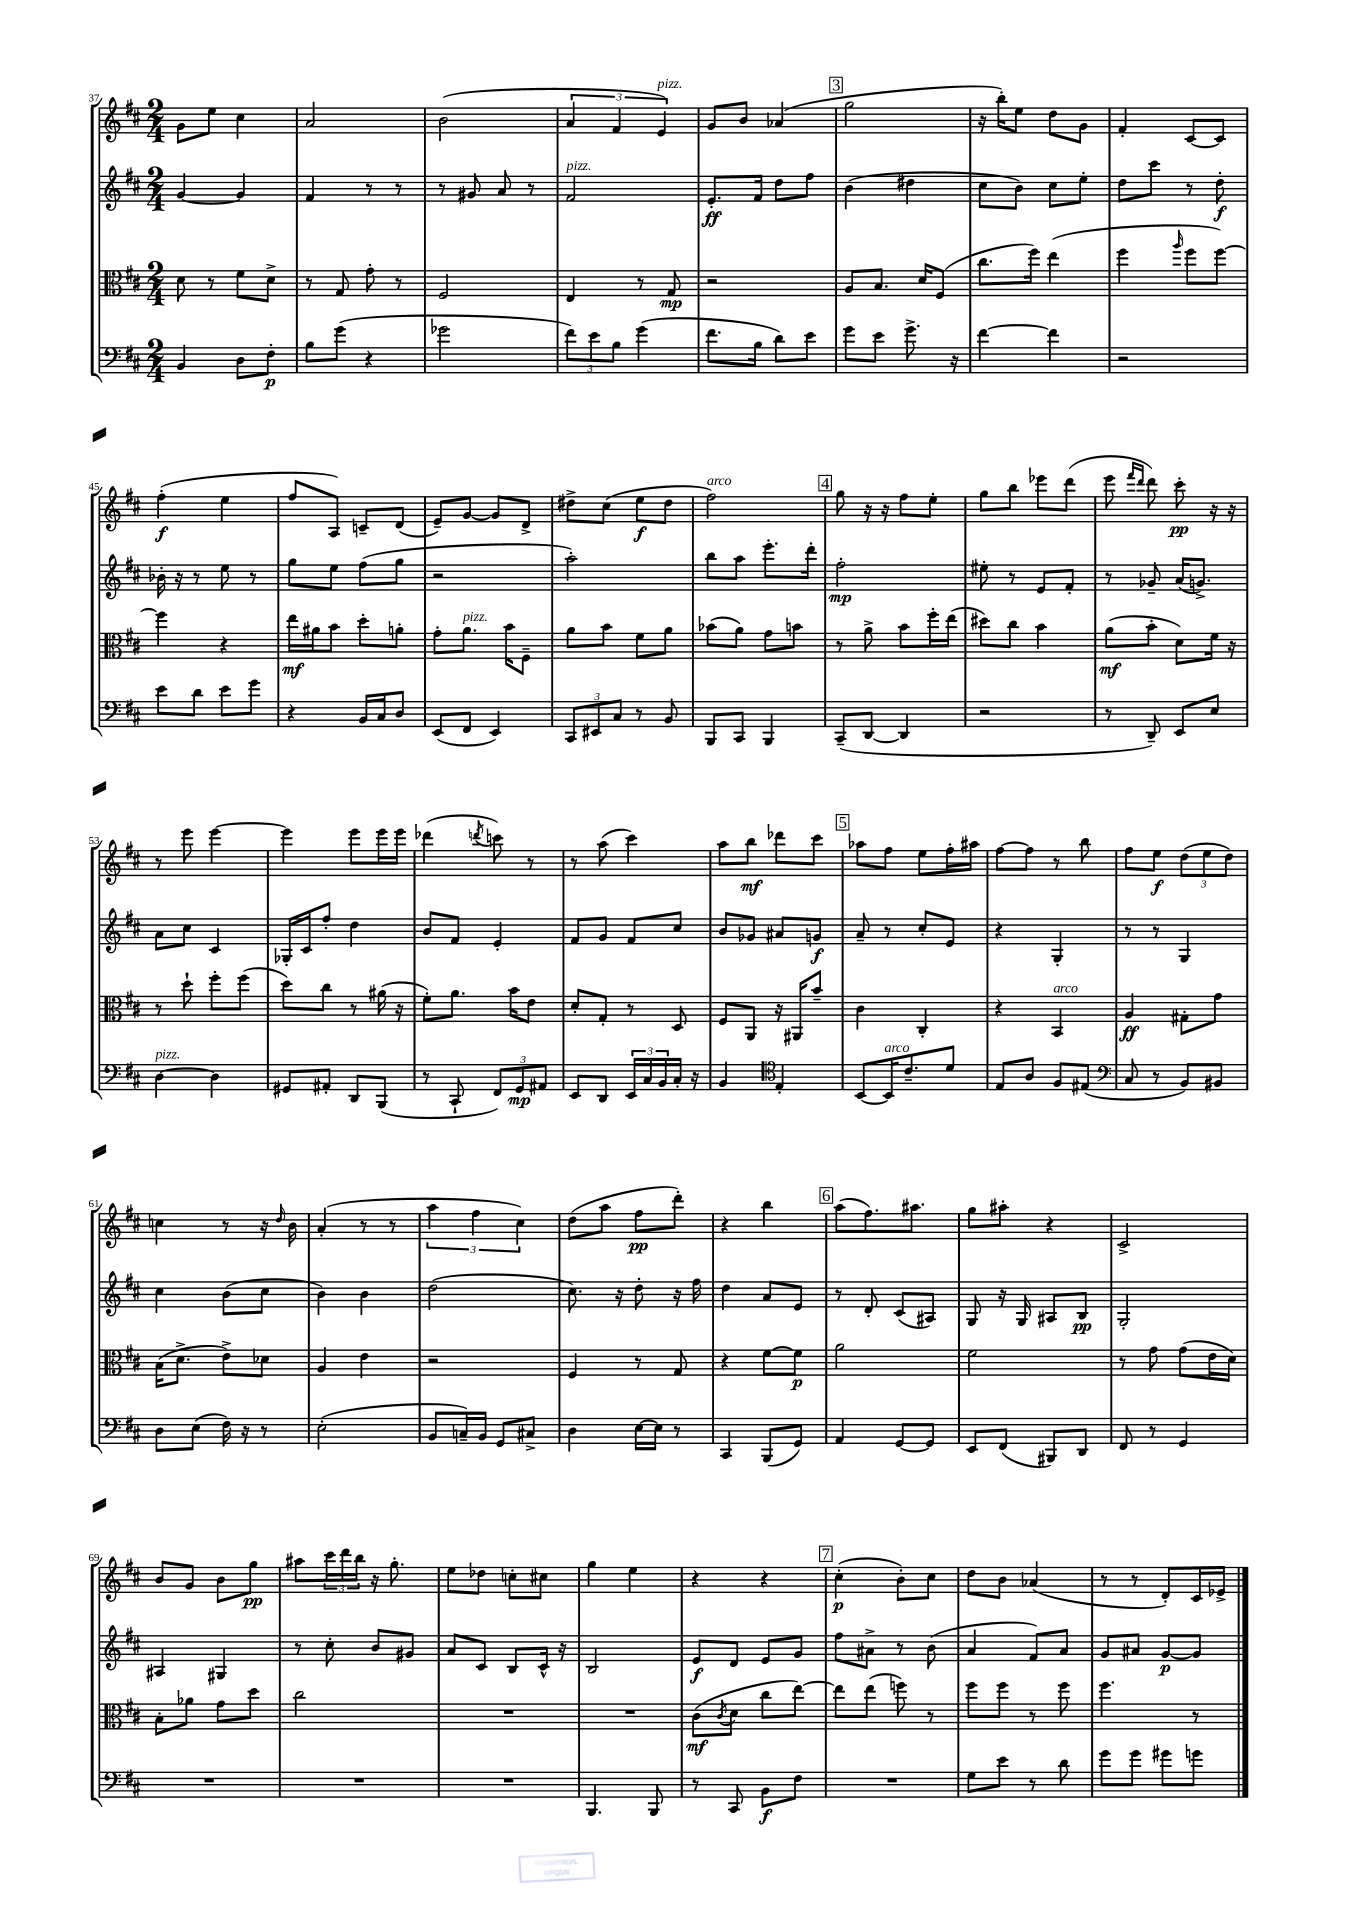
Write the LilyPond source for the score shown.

<<
\new StaffGroup <<
\new Staff = "s0" {
    \clef treble \key d \major \numericTimeSignature \time 2/4
    g'8 e''8 cis''4 |
    a'2 |
    b'2( |
    \tuplet 3/2 { a'4 fis'4 e'4^\markup { \italic "pizz." }) } |
    g'8 b'8 aes'4( |
    \mark \markup { \box "3" } g''2 |
    r16 b''16-.) e''8 d''8 g'8 |
    fis'4-. cis'8~ cis'8 |
    fis''4-.\f( e''4 |
    fis''8 a8) c'8-- d'8( |
    e'8--) g'8~ g'8 d'8-> |
    dis''8-> cis''8( e''8\f dis''8 |
    fis''2^\markup { \italic "arco" }) |
    \mark \markup { \box "4" } g''8 r16 r16 fis''8 e''8-. |
    g''8 b''8 ees'''8 d'''8( |
    e'''8 \grace { fis'''16 d'''16 } d'''8) cis'''8-.\pp r16 r16 |
    r8 e'''8 e'''4~ |
    e'''4 e'''8 e'''16 e'''16 |
    des'''4( \acciaccatura { d'''8 } c'''8) r8 |
    r8 a''8( cis'''4) |
    a''8 b''8\mf des'''8 cis'''8 |
    \mark \markup { \box "5" } aes''8 fis''8 e''8 fis''16-. ais''16 |
    fis''8~ fis''8 r8 b''8 |
    fis''8 e''8\f \tuplet 3/2 { d''8( e''8 d''8) } |
    c''4 r8 r16 \grace { d''16 } b'16 |
    a'4-.( r8 r8 |
    \tuplet 3/2 { a''4 fis''4 cis''4) } |
    d''8( a''8 fis''8\pp d'''8-.) |
    r4 b''4 |
    \mark \markup { \box "6" } a''8( fis''8.) ais''8. |
    g''8 ais''8-. r4 |
    cis'2-> |
    b'8 g'8 b'8 g''8\pp |
    ais''8 \tuplet 3/2 { cis'''16 d'''16 b''16 } r16 g''8.-. |
    e''8 des''8 c''8-. cis''8 |
    g''4 e''4 |
    r4 r4 |
    \mark \markup { \box "7" } cis''4-.\p( b'8-.) cis''8 |
    d''8 b'8 aes'4( |
    r8 r8 d'8-.) cis'16 ees'16-> \bar "|." |
}
\new Staff = "s1" {
    \clef treble \key d \major \numericTimeSignature \time 2/4
    g'4~ g'4 |
    fis'4 r8 r8 |
    r8 gis'8 a'8 r8 |
    fis'2^\markup { \italic "pizz." } |
    e'8.-.\ff fis'16 d''8 fis''8 |
    \mark \markup { \box "3" } b'4( dis''4 |
    cis''8 b'8) cis''8 e''8-. |
    d''8 cis'''8 r8 d''8-.\f |
    bes'16-. r16 r8 e''8 r8 |
    g''8 e''8 fis''8( g''8 |
    r2 |
    a''2-.) |
    b''8 a''8 e'''8.-. d'''16-. |
    \mark \markup { \box "4" } fis''2-.\mp |
    eis''8-. r8 e'8 fis'8-. |
    r8 ges'8-- a'16( g'8.->) |
    a'8 cis''8 cis'4 |
    ges16-. cis'16 fis''8-. d''4 |
    b'8 fis'8 e'4-. |
    fis'8 g'8 fis'8 cis''8 |
    b'8 ges'8 ais'8 g'8\f |
    \mark \markup { \box "5" } a'8-- r8 cis''8-. e'8 |
    r4 g4-. |
    r8 r8 g4 |
    cis''4 b'8( cis''8 |
    b'4) b'4 |
    d''2( |
    cis''8.) r16 d''8-. r16 fis''16 |
    d''4 a'8 e'8 |
    \mark \markup { \box "6" } r8 d'8-. cis'8( ais8) |
    g8 r16 g16 ais8 b8\pp |
    g2-. |
    ais4 gis4 |
    r8 cis''8-. b'8 gis'8 |
    a'8 cis'8 b8 cis'16-^ r16 |
    b2 |
    e'8\f d'8 e'8 g'8 |
    \mark \markup { \box "7" } fis''8 ais'8-> r8 b'8( |
    a'4 fis'8) a'8 |
    g'8 ais'8 g'8~\p g'8 \bar "|." |
}
\new Staff = "s2" {
    \clef alto \key d \major \numericTimeSignature \time 2/4
    d'8 r8 fis'8 d'8-> |
    r8 g8 g'8-. r8 |
    fis2 |
    e4 r8 g8\mp |
    r2 |
    \mark \markup { \box "3" } a8 b8. d'16 fis8( |
    cis''8. fis''16) e''4( |
    fis''4 \grace { a''16 } fis''8 fis''8~) |
    fis''4 r4 |
    e''16\mf ais'16 b'8 d''8-. a'8-. |
    g'8-. a'8.^\markup { \italic "pizz." } b'16 fis8-- |
    a'8 b'8 fis'8 a'8 |
    bes'8( a'8) g'8 b'8 |
    \mark \markup { \box "4" } r8 a'8-> b'8 fis''16-. e''16( |
    dis''8) cis''8 b'4 |
    a'8\mf( b'8-. d'8) fis'16 r16 |
    r8 d''8-! fis''8-. fis''8( |
    d''8) cis''8 r8 ais'16( r16 |
    fis'8-.) a'8. b'16 e'8 |
    d'8-. g8-. r8 d8 |
    fis8 a,8 r16 ais,16 b'8-- |
    \mark \markup { \box "5" } cis'4 cis4-. |
    r4 b,4^\markup { \italic "arco" } |
    a4\ff gis8-. g'8 |
    b16( d'8.-> e'8->) des'8 |
    a4 e'4 |
    r2 |
    fis4 r8 g8 |
    r4 fis'8~ fis'8\p |
    \mark \markup { \box "6" } a'2 |
    fis'2 |
    r8 g'8 g'8( e'16 d'16) |
    b8-. aes'8 g'8 d''8 |
    cis''2 |
    R2 |
    R2 |
    cis'8\mf( \acciaccatura { cis'8 } d'8 cis''8 e''8~) |
    \mark \markup { \box "7" } e''8 e''8( f''8) r8 |
    fis''8 fis''8 r8 fis''8 |
    fis''4. r8 \bar "|." |
}
\new Staff = "s3" {
    \clef bass \key d \major \numericTimeSignature \time 2/4
    b,4 d8 fis8-.\p |
    b8 g'8( r4 |
    ges'2 |
    \tuplet 3/2 { fis'8) e'8 b8 } g'4( |
    fis'8. b16 d'8) e'8 |
    \mark \markup { \box "3" } g'8 e'8 g'8.-> r16 |
    fis'4~ fis'4 |
    r2 |
    e'8 d'8 e'8 g'8 |
    r4 b,16 cis16 d8 |
    e,8( fis,8 e,4) |
    \tuplet 3/2 { cis,8 eis,8 cis8 } r8 b,8 |
    b,,8 cis,8 b,,4 |
    \mark \markup { \box "4" } cis,8--( d,8~ d,4 |
    r2 |
    r8 d,8--) e,8 e8 |
    d4~^\markup { \italic "pizz." } d4 |
    gis,8 ais,8-. d,8 b,,8( |
    r8 cis,8-! \tuplet 3/2 { fis,8) g,8\mp ais,8 } |
    e,8 d,8 \tuplet 3/2 { e,16 cis16 b,16 } cis16-. r16 |
    b,4 \clef tenor e4-. |
    \mark \markup { \box "5" } b,8~ b,16^\markup { \italic "arco" } cis'8.-- d'8 |
    e8 a8 fis8 eis8( |
    \clef bass cis8 r8 b,8) bis,8 |
    d8 e8( fis16) r16 r8 |
    e2-.( |
    b,8 c16--) b,16 g,8 cis8-> |
    d4 e16~ e16 r8 |
    cis,4 b,,8( g,8) |
    \mark \markup { \box "6" } a,4 g,8~ g,8 |
    e,8 fis,8( bis,,8) d,8 |
    fis,8 r8 g,4 |
    R2 |
    R2 |
    R2 |
    b,,4. b,,8 |
    r8 cis,8 b,8\f fis8 |
    \mark \markup { \box "7" } R2 |
    g8 e'8 r8 d'8 |
    g'8 g'8 gis'8 g'8 \bar "|." |
}
>>
>>
\layout { \context { \Score currentBarNumber = #37 } }
